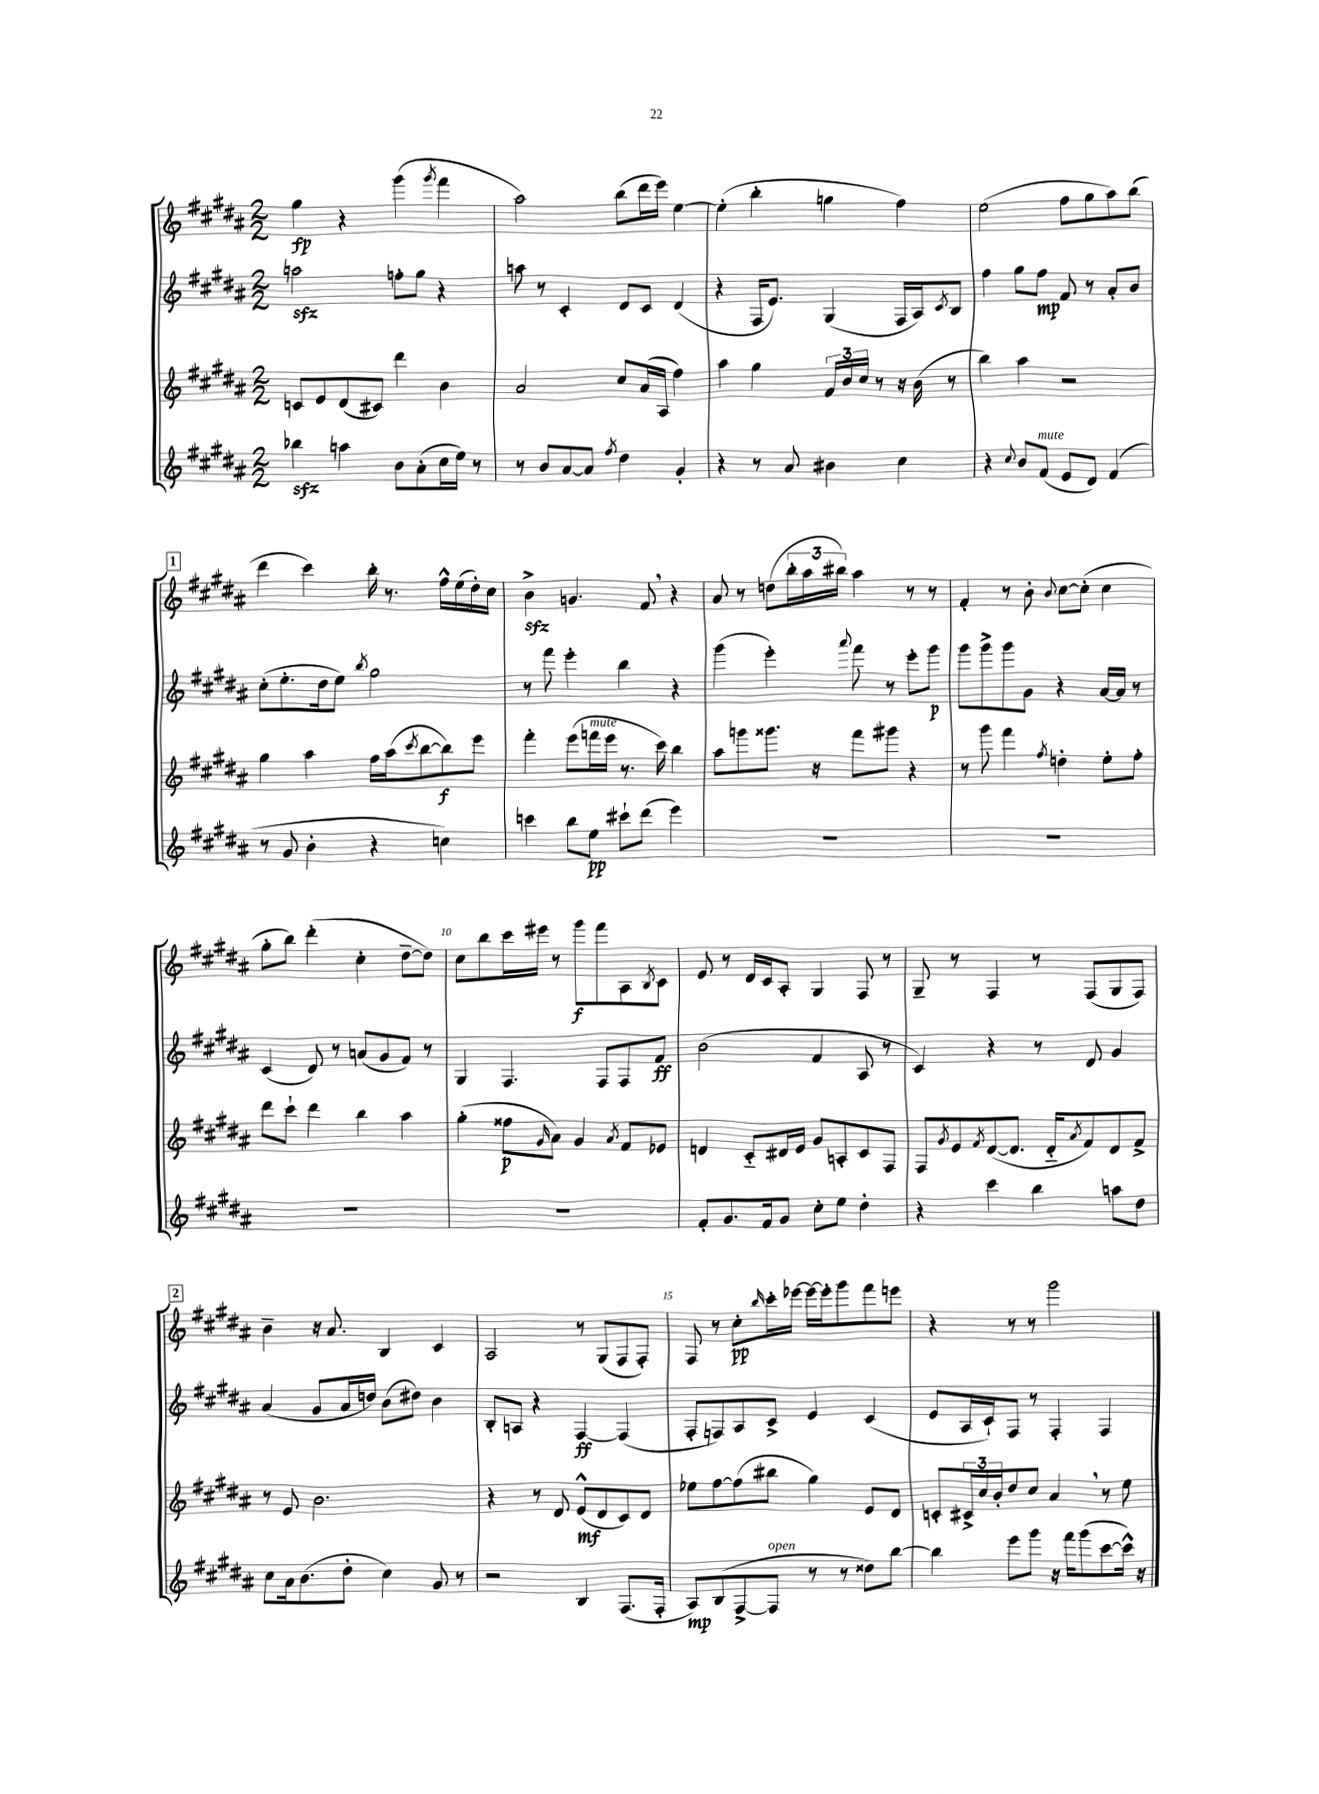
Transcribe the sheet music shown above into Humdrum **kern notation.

**kern	**dynam	**kern	**dynam	**kern	**dynam	**kern	**dynam
*part4	*part4	*part3	*part3	*part2	*part2	*part1	*part1
*staff4	*staff4	*staff3	*staff3	*staff2	*staff2	*staff1	*staff1
*clefG2	*	*clefG2	*	*clefG2	*	*clefG2	*
*k[f#c#g#d#a#]	*	*k[f#c#g#d#a#]	*	*k[f#c#g#d#a#]	*	*k[f#c#g#d#a#]	*
*M2/2	*	*M2/2	*	*M2/2	*	*M2/2	*
=1	=1	=1	=1	=1	=1	=1	=1
4bb-Xzz\	.	8cn/L	.	2aanzz\	.	4gg#\	fp
.	.	8e/	.	.	.	.	.
4aan\	.	(8d#/	.	.	.	4r	.
.	.	8c#X/J)	.	.	.	.	.
8b\L	.	4ddd#\	.	8ffn'\L	.	(4ggg#\	.
(8a#'\	.	.	.	8gg#\J	.	.	.
.	.	.	.	.	.	8qggg#/	.
16cc#\L	.	4b\	.	4r	.	4fff#\	.
16ee\JJ)	.	.	.	.	.	.	.
8r	.	.	.	.	.	.	.
=2	=2	=2	=2	=2	=2	=2	=2
8r	.	2a#/	.	8aan\	.	2aa#\)	.
8b/L	.	.	.	8r	.	.	.
[8a#/	.	.	.	4c#'/	.	.	.
8a#/J]	.	.	.	.	.	.	.
8qff#/	.	.	.	.	.	.	.
4dd#\	.	8cc#/L	.	8d#/L	.	(8bb\L	.
.	.	(16a#/L	.	8c#/J	.	16ddd#\L	.
.	.	16A#/JJ	.	.	.	16eee\JJ)	.
4g#'/	.	4ff#\)	.	(4d#/	.	[4ee\	.
=3	=3	=3	=3	=3	=3	=3	=3
4r	.	4aa#\	.	4r	.	(4ee'\]	.
8r	.	4gg#\	.	16F#/KL	.	4bb'\	.
.	.	.	.	8.e/J)	.	.	.
8a#/	.	.	.	.	.	.	.
4b#X\	.	24f#/LL	.	(4G#/	.	4ggn\	.
.	.	24b/	.	.	.	.	.
.	.	24cc#/JJ	.	.	.	.	.
.	.	8r	.	.	.	.	.
4cc#\	.	16r	.	16F#/LL	.	4ff#\)	.
.	.	(16b\	.	16A#/J)	.	.	.
.	.	.	.	8qc#/	.	.	.
.	.	8r	.	8B/J	.	.	.
=4	=4	=4	=4	=4	=4	=4	=4
4r	.	4bb\)	.	4ff#\	.	(2ee\	.
8qqcc#/	.	.	.	.	.	.	.
8b/L	.	4aa#\	.	8gg#\L	.	.	.
!LO:TX:a:i:t=mute	!	!	!	!	!	!	!
(8f#/J	.	.	.	8ff#\J	mp	.	.
8e/L	.	2r	.	8f#/	.	8ff#\L	.
8d#/J)	.	.	.	8r	.	8gg#\	.
(4f#/	.	.	.	8a#'/L	.	8aa#\)	.
.	.	.	.	8b/J	.	(8bb\J	.
!!LO:LB:g=z
!!LO:REH:place=s1:t=1
=5	=5	=5	=5	=5	=5	=5	=5
8r	.	4gg#\	.	(8cc#'\L	.	4ddd#\	.
8g#/	.	.	.	8.ee'\	.	.	.
4b'\	.	4aa#\	.	.	.	4ccc#\)	.
.	.	.	.	16dd#\k	.	.	.
.	.	.	.	8ee\J)	.	.	.
.	.	.	.	8qbb/	.	.	.
4r	.	16ff#\LL	.	2gg#\	.	16bb'\	.
.	.	(16aa#\J	.	.	.	8.r	.
.	.	8qccc#/	.	.	.	.	.
.	.	[8bb\	.	.	.	.	.
4ccn\)	.	8bb\])	f	.	.	16ff#^^\LL	.
.	.	.	.	.	.	(16ee\	.
.	.	8eee\J	.	.	.	16dd#'\)	.
.	.	.	.	.	.	16cc#\JJ	.
=6	=6	=6	=6	=6	=6	=6	=6
4cccn\	.	4fff#'\	.	8r	.	4bzz^\	.
.	.	.	.	8fff#\	.	.	.
8bb\L	.	(8eee\L	.	4eee'\	.	4.gn/	.
!	!	!LO:TX:a:i:t=mute	!	!	!	!	!
8ee\J	pp	16fffn\L	.	.	.	.	.
.	.	16eee\JJ	.	.	.	.	.
8ccc#X`\L	.	8.r	.	4bb\	.	.	.
(8ddd#\J	.	.	.	.	.	8f#,/	.
.	.	16ccc#\)	.	.	.	.	.
4eee\)	.	4bb\	.	4r	.	4r	.
=7	=7	=7	=7	=7	=7	=7	=7
1r	.	8aa#\L	.	(4ggg#\	.	8a#/	.
.	.	8gggn\	.	.	.	8r	.
.	.	8.ggg##X\J	.	4eee'\)	.	(8ddn\L	.
.	.	.	.	.	.	24bb'\L	.
.	.	.	.	.	.	24aa#\	.
.	.	16r	.	.	.	.	.
.	.	.	.	.	.	24bb#X\JJ)	.
.	.	.	.	8qqaaa#/	.	.	.
.	.	8fff#\L	.	8fff#\	.	4aa#\	.
.	.	8ggg#X\J	.	8r	.	.	.
.	.	4r	.	8eee'\L	.	8r	.
.	.	.	.	8ggg#\J	p	8r	.
=8	=8	=8	=8	=8	=8	=8	=8
1r	.	8r	.	8ggg#\L	.	4f#'/	.
.	.	8ggg#\	.	8ggg#^\	.	.	.
.	.	4fff#\	.	8ggg#\	.	8r	.
.	.	.	.	8g#\J	.	8b'\	.
.	.	8qff#/	.	.	.	8qqb/	.
.	.	4ddn'\	.	4r	.	[8cc#\L	.
.	.	.	.	.	.	(8cc#'\J]	.
.	.	8ee'\L	.	[16a#/LL	.	4cc#\	.
.	.	.	.	16a#/JJ]	.	.	.
.	.	8ff#'\J	.	8r	.	.	.
!!LO:LB:g=z
=9	=9	=9	=9	=9	=9	=9	=9
1r	.	8ddd#\L	.	(4c#/	.	8gg#'\L	.
.	.	8ccc#`\J	.	.	.	8bb\J)	.
.	.	4ddd#\	.	8d#/)	.	(4ddd#'\	.
.	.	.	.	8r	.	.	.
.	.	4bb\	.	(8an/L	.	4cc#'\	.
.	.	.	.	8g#/	.	.	.
.	.	4aa#\	.	8f#/J)	.	[8dd#~\L	.
.	.	.	.	8r	.	8dd#\J])	.
=10	=10	=10	=10	=10	=10	=10	=10
1r	.	(4gg#'\	.	4G#/	.	8cc#\L	.
.	.	.	.	.	.	8bb\	.
.	.	8ff##X\L	p	4.F#/	.	16ccc#\L	.
.	.	.	.	.	.	16eee#X\JJ	.
.	.	16qqg#/	.	.	.	.	.
.	.	8a#\J)	.	.	.	8r	.
.	.	4g#/	.	.	.	8ggg#\L	f
.	.	.	.	8F#/L	.	8fff#\	.
.	.	8qa#/	.	.	.	.	.
.	.	8f#/L	.	8F#/	.	8A#\	.
.	.	.	.	.	.	8qB/	.
.	.	8e-X/J	.	8f#/J	ff	8c#\J	.
=11	=11	=11	=11	=11	=11	=11	=11
8f#'/L	.	4dn/	.	(2b\	.	8e/	.
8.g#/	.	.	.	.	.	8r	.
.	.	8c#/L	.	.	.	16d#/LL	.
16f#/k	.	.	.	.	.	16c#/J	.
8g#/J	.	16d#X/L	.	.	.	8A#'/J	.
.	.	16e/JJ	.	.	.	.	.
8cc#'\L	.	8g#/L	.	4f#/	.	4G#/	.
8ee\J	.	8An'/	.	.	.	.	.
4dd#'\	.	8c#/	.	8A#/	.	8F#/	.
.	.	8F#/J	.	8r	.	8r	.
=12	=12	=12	=12	=12	=12	=12	=12
4r	.	8F#/L	.	4c#/)	.	8G#~/	.
.	.	8qg#/	.	.	.	.	.
.	.	8e/	.	.	.	8r	.
.	.	8qf#/	.	.	.	.	.
4ccc#\	.	([8d#/	.	4r	.	4F#/	.
.	.	8.d#/J]	.	.	.	.	.
4bb\	.	.	.	8r	.	8r	.
.	.	16d#/KL	.	.	.	.	.
.	.	8qa#/	.	.	.	.	.
.	.	8f#/)	.	8d#/	.	(8F#/L	.
8aan\L	.	8d#/	.	4g#/	.	8G#/	.
8dd#\J	.	8f#^/J	.	.	.	8F#/J)	.
!!LO:LB:g=z
!!LO:REH:place=s1:t=2
=13	=13	=13	=13	=13	=13	=13	=13
8cc#\L	.	8r	.	(4a#/	.	4b~\	.
16a#\k	.	8e/	.	.	.	.	.
(8.b\	.	.	.	.	.	.	.
.	.	2.b\	.	8g#/L	.	16r	.
.	.	.	.	.	.	8.a#/	.
8dd#'\J	.	.	.	16a#/L	.	.	.
.	.	.	.	16ddn/JJ)	.	.	.
4cc#\)	.	.	.	(8b\L	.	4B/	.
.	.	.	.	8dd#X\J)	.	.	.
8g#/	.	.	.	4b\	.	4c#/	.
8r	.	.	.	.	.	.	.
=14	=14	=14	=14	=14	=14	=14	=14
2r	.	4r	.	8B'/L	.	2A#/	.
.	.	.	.	8An/J	.	.	.
.	.	8r	.	4r	.	.	.
.	.	8d#/	.	.	.	.	.
4B/	.	(8e^^/L	mf	[4F#/	ff	8r	.
.	.	8d#/	.	.	.	(8G#/L	.
(8.F#/L	.	8c#/)	.	(4F#/]	.	8F#/	.
.	.	8d#/J	.	.	.	8F#'/J)	.
16F#'/Jk	.	.	.	.	.	.	.
=15	=15	=15	=15	=15	=15	=15	=15
8A#/L)	mp	8ee-X\L	.	8F#'/L	.	8F#/	.
(8B/	.	[8ff#\	.	8Fn/)	.	8r	.
[8F#^/	.	(8ff#\]	.	8A#/	.	8cc#'\L	pp
.	.	.	.	.	.	16qqbb/	.
!LO:TX:a:i:t=open	!	!	!	!	!	!	!
8F#/J]	.	8bb#X\J	.	8c#^/J	.	16ccc#'\L	.
.	.	.	.	.	.	[16eee-X\JJ	.
8r	.	4gg#\)	.	4e/	.	16eee-\LL_	.
.	.	.	.	.	.	16eee-'\J]	.
8r	.	.	.	.	.	8ggg#\	.
8dd##X\L)	.	8e/L	.	(4c#/	.	8fff#\	.
[8bb\J	.	8d#/J	.	.	.	8eeen\J	.
=16	=16	=16	=16	=16	=16	=16	=16
4bb\]	.	8cn'/L	.	8e/L	.	4r	.
.	.	24c#X^/L	.	16A#/L	.	.	.
.	.	24cc#/	.	.	.	.	.
.	.	.	.	16c#`/J)	.	.	.
.	.	24b'/J	.	.	.	.	.
8eee\L	.	8dd#/	.	8F#/J	.	8r	.
8ggg#\J	.	8cc#/J	.	8r	.	8r	.
16r	.	4a#,/	.	4F#'/	.	2ggg#\	.
16fff#\KL	.	.	.	.	.	.	.
(8ggg#\	.	.	.	.	.	.	.
[8ccc#\	.	8r	.	4F#/	.	.	.
16ccc#^^\Jk])	.	8ee\	.	.	.	.	.
16r	.	.	.	.	.	.	.
==	==	==	==	==	==	==	==
*-	*-	*-	*-	*-	*-	*-	*-
